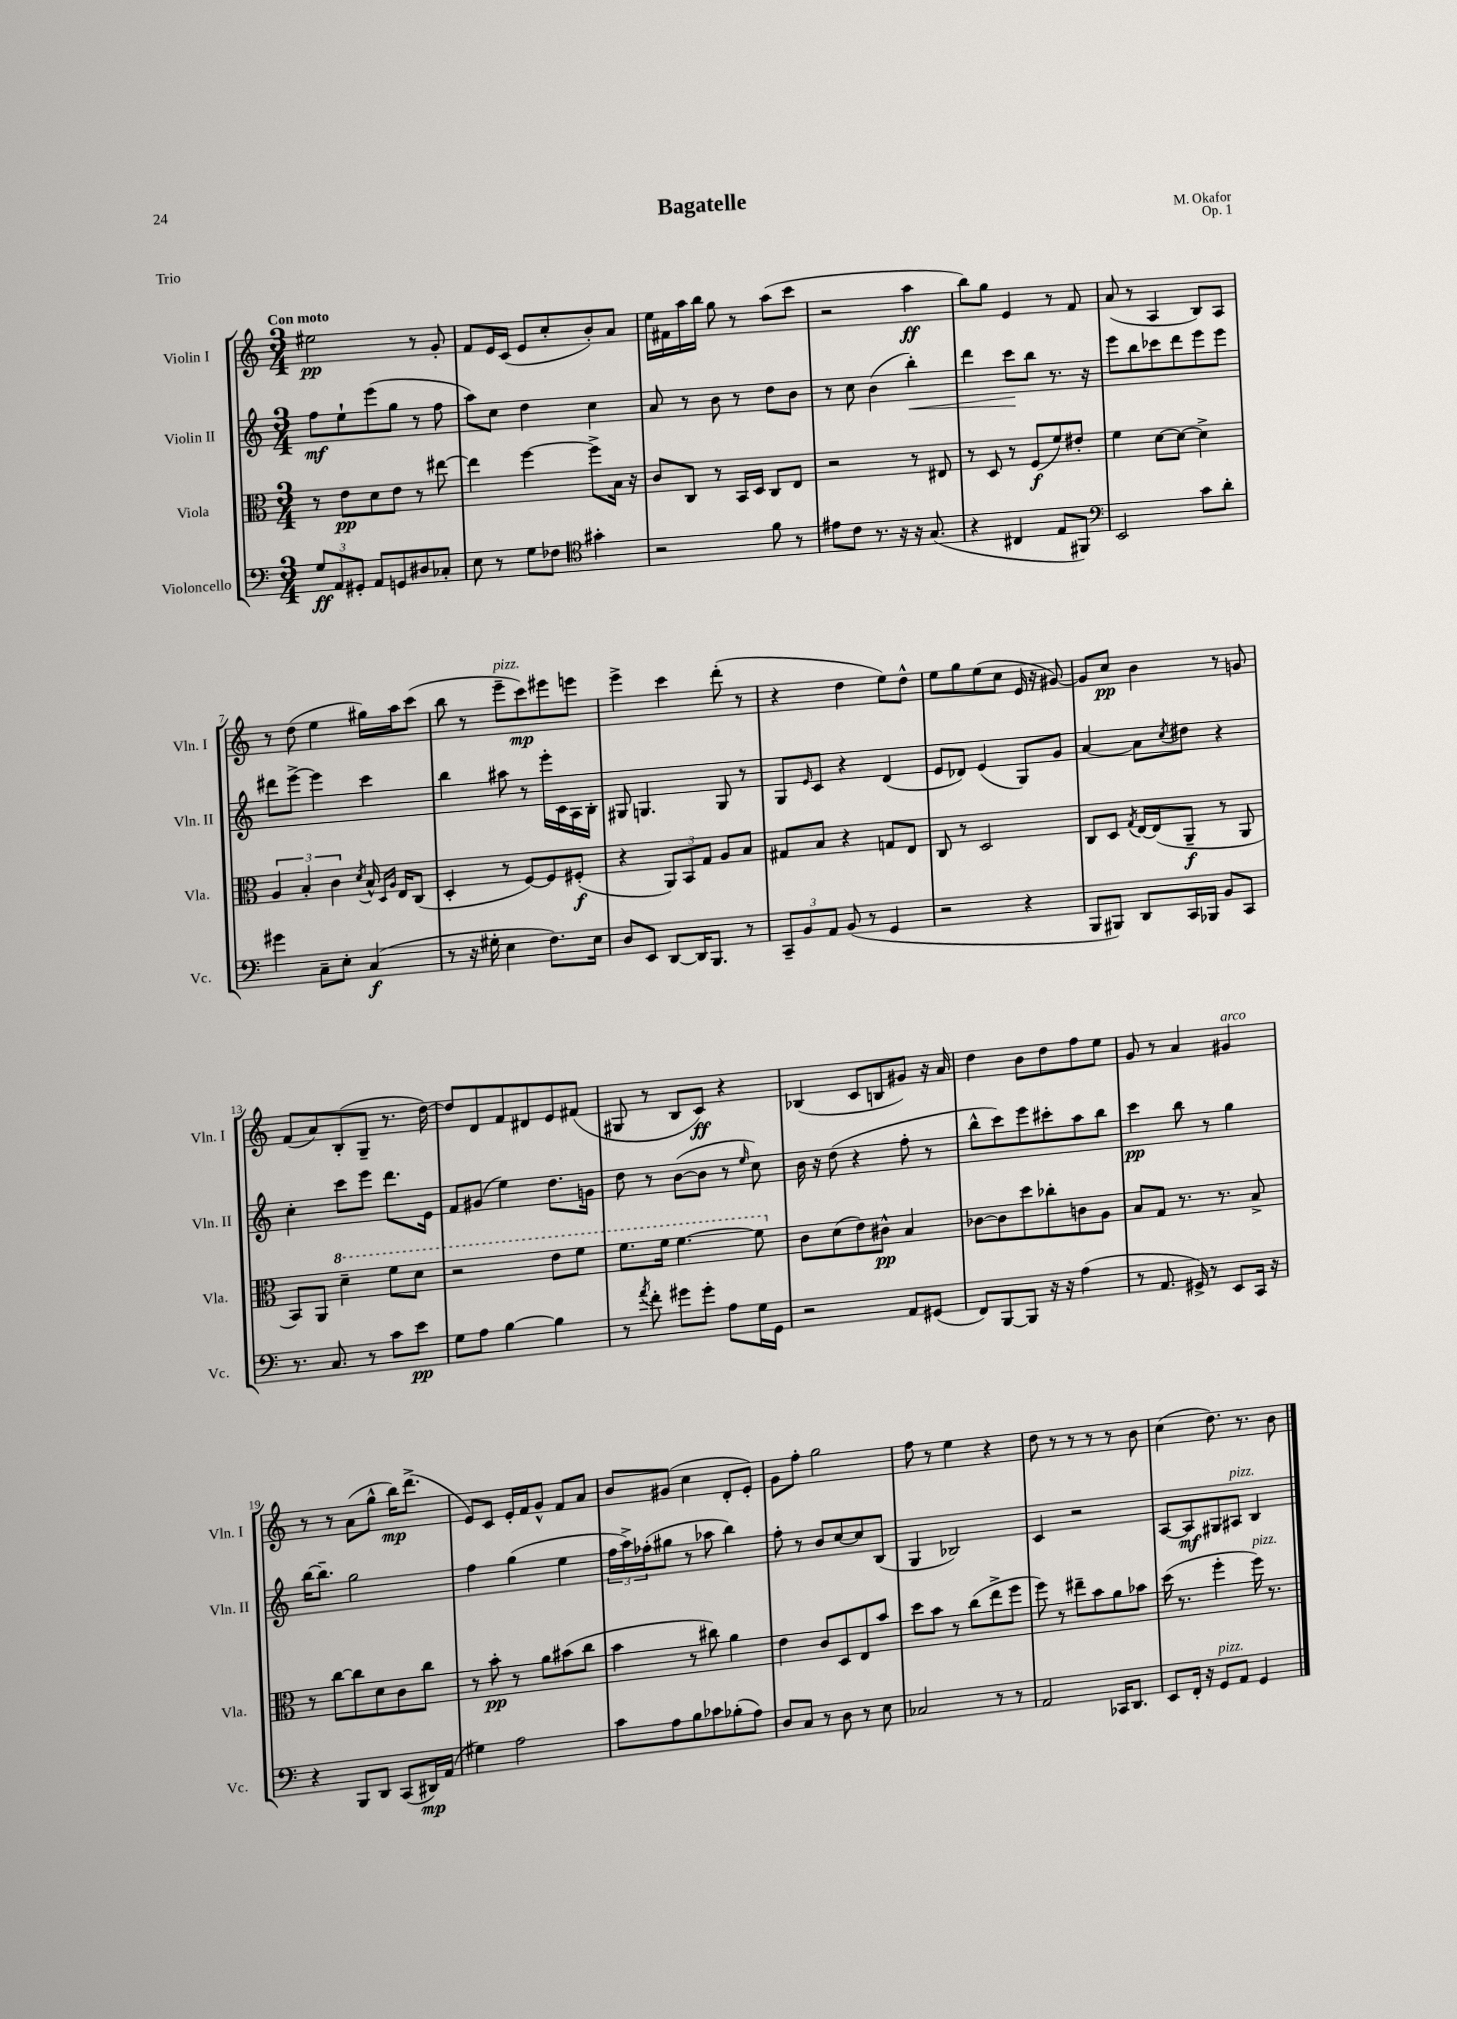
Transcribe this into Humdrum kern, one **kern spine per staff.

**kern	**kern	**kern	**kern
*staff4	*staff3	*staff2	*staff1
*clefF4	*clefC3	*clefG2	*clefG2
*k[]	*k[]	*k[]	*k[]
*M3/4	*M3/4	*M3/4	*M3/4
12G/L	8r	8ff\L	2ee#\
12AA/	.	.	.
.	8e\L	8ee`\	.
12GG#'/J	.	.	.
8AA/L	8d\	(8eee\	.
8GG/	8e\J	8gg\J	.
8D#/	8r	8r	8r
8C-'/J	[8ee#\	8ff\	8g'/
=	=	=	=
8E\	4ee#\]	8aa\L)	8f/L
8r	.	8cc\J	16e/L
.	.	.	(16c/JJ
8G\L	[4ff\	4dd\	8e/L
8F-\J	.	.	8cc'/
*clefC4	*	*	*
4g#'\	8ff^\]L	4cc\	8b'/)
.	16B\Jk	.	8a/J
.	16r	.	.
=	=	=	=
2r	8c/L	8a/	16ee\LL
.	.	.	16f#\
.	8C/J	8r	16aa\
.	.	.	16bb\JJ
.	8r	8b\	8gg\
.	16BB/LL	8r	8r
.	16D/JJ	.	.
8f\	8C/L	8dd\L	(8aa\L
8r	8E/J	8b\J	8ccc\J
=	=	=	=
8e#\L	2r	8r	2r
8c\J	.	8cc\	.
8.r	.	(4b\	.
16r	.	.	.
16r	8r	4bb'\)	4aa\
(8.G/	.	.	.
.	8E#/	.	.
=	=	=	=
4r	8r	4ddd\	8bb\L)
.	8D/	.	8gg\J
4C#/	8r	8ccc\L	4e/
.	(8F/L	8bb\J	.
8E/L	8f/)	8.r	8r
8FF#/J)	8e#'/J	.	8f/
.	.	16r	.
=	=	=	=
*clefF4	*	*	*
2EE/	4f\	8eee\L	(8a/
.	.	8bb\	8r
.	[8d\L	8ccc-\	4A/
.	8d\_J	8ddd\	.
8c\L	4d^\]	8eee\	8B/L)
8d'\J	.	8eee\J	8A/J
=	=	=	=
4g#\	6A/	8ddd#\L	8r
.	.	[8eee^\J	(8dd\
.	6B'/	.	.
8C~\L	.	4eee\]	4ee\
.	6c\	.	.
8E'\J	.	.	.
.	8qd/	.	.
(4C/	16B^^/	4ccc\	16gg#\LL)
.	16qqD/LL	.	.
.	16qqA/JJ	.	.
.	16E/LK	.	16aa\J
.	(8C/J	.	(8ccc\J
=	=	=	=
8r	4D'/	4bb\	8bb\
16r	.	.	8r
16G#'\	.	.	.
4E\	8r	8aa#\	8eee~\L
.	[8F/L)	8r	8ccc\)
8.F\L)	8F/]	16eee'\LL	8eee#\
.	.	16c\	.
.	(8F#'/J	16A\	8eee\J
16E\Jk	.	16B'\JJ	.
=	=	=	=
8D/L	4r	8G#/	4eee^\
8EE/J	.	4.G/	.
[8DD/L	12AA/L)	.	4ccc\
.	12BB/	.	.
16DD/]K	.	.	.
.	12G/J	.	.
8.BBB/J	.	.	.
.	8A/L	8G/	(8ddd'\
8r	8B/J	8r	8r
=	=	=	=
12CC~/L	8G#/L	8G/L	4r
12BB/	.	.	.
.	.	16qqe/	.
.	8B/J	8c/J	.
12AA/J	.	.	.
(8BB/	4r	4r	4dd\
8r	.	.	.
4GG/	8G/L	(4d/	8ee\L)
.	8E/J	.	8dd^^\J
=	=	=	=
2r	8C/	8e/L	8ee\L
.	8r	8d-/J)	8gg\
.	2D/	(4e/	(8ee\
.	.	.	8cc\J
4r	.	8G/L)	16e/
.	.	.	16r
.	.	8g/J	[8g#/)
=	=	=	=
8BBB/L	8C/L	[4a/	8g#/]L
8BBB#/J)	8D/J	.	8cc/J
.	8qG/	.	.
8DD/L	[16E/LL	8a\]L	4b\
.	(16E/]J	.	.
.	.	8qcc/	.
16CC/L	8AA~/J	8dd#\J	.
16BBB-/JJ	.	.	.
8BB/L	8r	4r	8r
8CC/J	8AA/	.	8g/
=	=	=	=
8.r	8BB/L)	4cc'\	(8f/L
.	8AA/J	.	8a/)
8.C/	.	.	.
.	4dd~\	8ccc\L	(8B'/
8r	.	8eee\J	8G~/J
8c\L	8ff\L	8.ddd\L	8.r
8e\J	8dd\J	.	.
.	.	16e\Jk	[16dd\)
=	=	=	=
8G\L	2r	8f/L	8dd/]L
8A\J	.	(8g#/J	8d/
[4B\	.	4ee\)	8f/
.	.	.	8d#/
4B\]	8ee\L	8.dd\L	8e/
.	8ff\J	.	(8f#/J
.	.	16g\Jk	.
=	=	=	=
8r	8.ff\L	8dd\	8G#/
8qa/	.	.	.
8f'\	.	8r	8r
.	16ff\Jk	.	.
8g#\L	[4.ff\	([8b\L	8B/L
8g#'\J	.	8b\]J	8c/J)
8A\L	.	8r	4r
.	.	16qqee/	.
16G\L	8ff\]	8cc\)	.
16GG\JJ	.	.	.
=	=	=	=
2r	8c\L	16b\	(4B-/
.	.	16r	.
.	(8d\	(8dd\	.
.	8e\)	4r	8c/L
.	8c#^^\J	.	8B/
8AA/L	4B/	8ff'\	8g#/J)
(8GG#/J	.	8r	16r
.	.	.	16a/
=	=	=	=
8FF/L)	[8c-\L	8bb^^\L	4dd\
[8BBB/	8c-\]	8ccc\)	.
8BBB/]J	8dd\	8eee\	8b\L
16r	8cc-'\	8ccc#'\	8dd\
16r	.	.	.
(4A\	8c\	8aa\	8ff\
.	8A\J	8bb\J	8ee\J
=	=	=	=
8r	8B/L	4ccc\	8g/
8.AA/	8G/J	.	8r
.	8.r	8bb\	4a/
16GG#^/)	.	.	.
8r	.	8r	.
.	8.r	.	.
8EE/L	.	4gg\	4g#/
16CC/Jk	8B^/	.	.
16r	.	.	.
=	=	=	=
4r	8r	[16bb\LK	8r
.	.	8.bb~\]J	.
.	[8cc\L	.	8r
8BBB/L	8cc\]	2gg\	(8a\L
8DD/J	8d\	.	8gg^^\J
(8CC/L	8c\	.	16bb\LK)
.	.	.	(8.ddd^\J
16DD#/L)	8cc\J	.	.
(16AA/JJ	.	.	.
=	=	=	=
4G#\)	8r	4ff\	8e/L)
.	8b'\	.	8c/J
2A\	8r	(4gg\	16e'/LL
.	.	.	16f/J
.	8a\L	.	8g^^/J
.	(8b#\	4ee\	8f/L
.	8cc\J	.	8a/J
=	=	=	=
8c\L	4b\	24ff\LL	8b/L
.	.	24aa^\)	.
.	.	(24ff-'\J	.
8A\	.	8gg#\J	(8g#/J
8B\	8r	8r	4cc\
8c-\	8cc#\)	8aa-\	.
(8B-'\	4a\	4bb\)	8d'/L
8A\J)	.	.	8e'/J)
=	=	=	=
8D/L	4e\	8ff'\	8g\L
8C/J	.	8r	8ff'\J
8r	8c/L	8b/L	2gg\
8D\	8D/	[8cc/	.
8r	8E/	8cc/]	.
8E\	8b/J	(8B/J	.
=	=	=	=
2C-/	8dd\L	4G/	8ff\
.	8b\J	.	8r
.	8r	2B-/)	4ee\
.	(8cc\L	.	.
8r	8ee^\	.	4r
8r	8ff\J	.	.
=	=	=	=
2AA/	8ff\)	4c/	8dd\
.	8r	.	8r
.	8ee#~\L	2r	8r
.	8b\	.	8r
16CC-/LK	8a\	.	8r
8.DD/J	.	.	.
.	8b-\J	.	8b\
=	=	=	=
8EE/L	(16dd\	[8A/L	(4cc\
.	8.r	.	.
16FF'/Jk	.	8A/]	.
16r	.	.	.
8GG/L	4ff'\	8G#/	8.dd\)
8AA/J	.	8A#/J	.
.	.	.	8.r
4GG/	16ff\)	4B/	.
.	8.r	.	.
.	.	.	8b\
==	==	==	==
*-	*-	*-	*-
